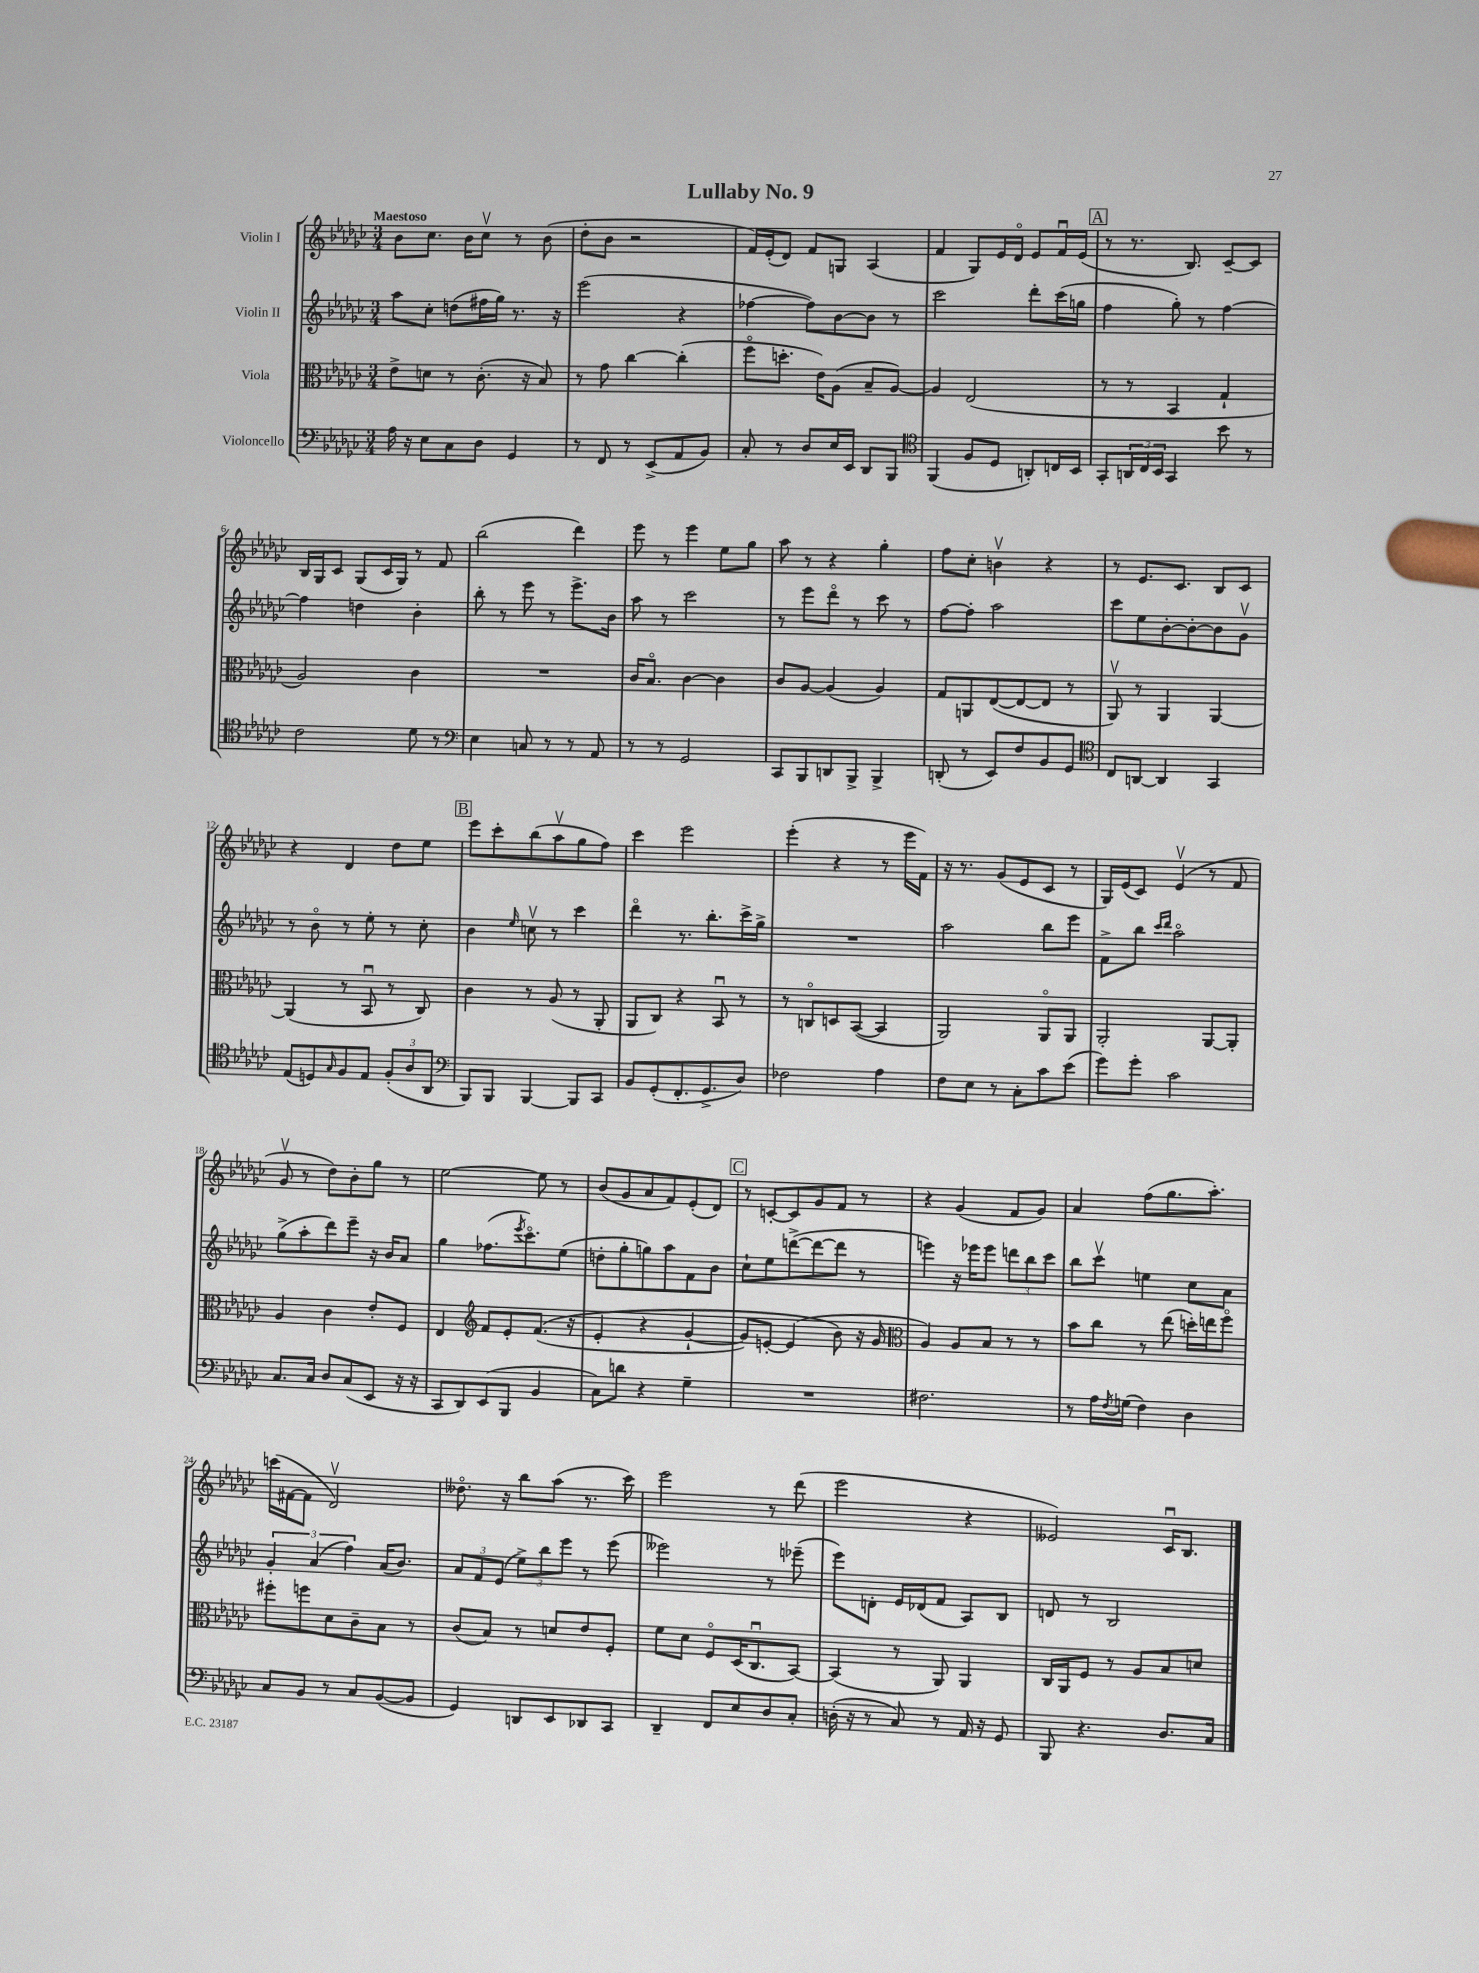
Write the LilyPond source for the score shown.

\header { title = "Lullaby No. 9" }
<<
\new StaffGroup <<
\new Staff = "s0" \with { instrumentName = "Violin I" } {
    \clef treble \key ges \major \numericTimeSignature \time 3/4 \tempo "Maestoso"
    bes'8 ces''8. bes'16 ces''8\upbow r8 bes'8( |
    des''8-. bes'8 r2 |
    f'16) ees'16-.( des'8) f'8 g8 aes4( |
    f'4 ges8) ees'16 des'16\flageolet ees'8 f'16\downbow ees'16( |
    \mark \markup { \box "A" } r8 r8. bes8.) ces'8~-- ces'8 |
    bes16 ges16 ces'8 ges8( ces'16 ges16) r8 f'8 |
    bes''2( des'''4) |
    ees'''8 r8 ees'''4 ees''8 ges''8 |
    aes''8 r8 r4 ges''4-. |
    f''8 ces''8-. b'4\upbow r4 |
    r8 ees'8. ces'8. bes8 ces'8 |
    r4 des'4 des''8 ees''8 |
    \mark \markup { \box "B" } ees'''8 ces'''8-. bes''8( aes''8\upbow ges''8 f''8) |
    ces'''4 ees'''2 |
    ees'''4-.( r4 r8 ees'''16 f'16) |
    r16 r8. ges'8( ees'8 ces'8 r8 |
    ges16) ees'16( ces'8) ees'4\upbow( r8 f'8 |
    ges'8\upbow r8 des''8) bes'8-. ges''8 r8 |
    ees''2~ ees''8 r8 |
    bes'8( ges'8 aes'8 f'8) ees'8-.( des'8) |
    \mark \markup { \box "C" } r8 c'8~-. c'8 ges'8 f'8 r8 |
    r4 ges'4( f'8 ges'8) |
    aes'4 f''8( ges''8. aes''8.-.) |
    c'''16( fis'16~ fis'8 des'2\upbow) |
    deses''8.\flageolet r16 bes''8 aes''8( r8. ces'''16) |
    ees'''2 r8 des'''8( |
    ees'''2 r4 |
    eeses'2) ces'16\downbow bes8. \bar "|." |
}
\new Staff = "s1" \with { instrumentName = "Violin II" } {
    \clef treble \key ges \major \numericTimeSignature \time 3/4
    aes''8 ces''8-. d''8( fis''16 ges''16) r8. r16 |
    ees'''2( r4 |
    fes''4~ fes''8) bes'8~ bes'8 r8 |
    ces'''2 des'''8-. ces'''16( g''16 |
    \mark \markup { \box "A" } f''4 ges''8-.) r8 f''4~ |
    f''4 d''4 bes'4-. |
    bes''8-. r8 ees'''8 r8 ees'''8.-> bes'16 |
    aes''8 r8 ces'''2 |
    r8 ees'''8 des'''8\flageolet r8 ces'''8 r8 |
    f''8~ f''8-. aes''2 |
    ces'''8 ees''8 bes'8~-. bes'8~-. bes'8 ges'8\upbow |
    r8 bes'8\flageolet r8 ees''8-. r8 ces''8-. |
    \mark \markup { \box "B" } bes'4 \grace { ees''16 } c''8\upbow r8 ces'''4 |
    des'''4\flageolet r8. bes''8.-. ces'''16-> ges''16-> |
    R2. |
    aes''2 bes''8 ees'''8 |
    f'8-> bes''8 \grace { ces'''16 des'''16 } aes''2\flageolet |
    ges''8->( aes''8-. des'''8) ees'''8-- r16 bes'16 aes'8 |
    ges''4 fes''8.( \acciaccatura { ees'''8 } ces'''8.\flageolet) ees''8( |
    d''8-. ges''8-. g''8) aes''8 f'8 bes'8 |
    \mark \markup { \box "C" } ces''8-! ees''8 d'''8~->( d'''8~ d'''8 r8 |
    e'''4) r16 ees'''16 ees'''8 \tuplet 3/2 { d'''8 bes''8 ces'''8 } |
    bes''8 ces'''8\upbow e''4 ces''8 aes'8 |
    \tuplet 3/2 { ges'4-. aes'4( f''4) } aes'16( bes'8.) |
    \tuplet 3/2 { aes'8 f'8 ees'8( } \tuplet 3/2 { ees''8->) bes''8 ees'''8 } r8 ees'''8( |
    eeses'''2) r8 ees'''8--( |
    ees'''8) d'8-. ees'16 des'16( f'8 aes8) bes8 |
    d'8 r8 bes2 \bar "|." |
}
\new Staff = "s2" \with { instrumentName = "Viola" } {
    \clef alto \key ges \major \numericTimeSignature \time 3/4
    ees'8-> d'8 r8 ces'8.-.( r16 bes8) |
    r8 ges'8 ces''4~ ces''4-.( |
    f''8\flageolet d''8.-. ees'16) aes8( bes8-- aes8~) |
    aes4 ees2( |
    \mark \markup { \box "A" } r8 r8 bes,4 ges4-! |
    aes2) ces'4 |
    R2. |
    ces'16 bes8.\flageolet ces'4~ ces'4 |
    ces'8 aes8~ aes4( aes4) |
    ges8 a,8 ees8~( ees8~ ees8 r8 |
    aes,8\upbow) r8 aes,4 aes,4~ |
    aes,4( r8 bes,8\downbow r8 ces8) |
    \mark \markup { \box "B" } ces'4 r8 aes8( r8 aes,8-. |
    aes,8 ces8) r4 bes,8\downbow r8 |
    r8 c8\flageolet d8 bes,8~( bes,4 |
    aes,2) aes,8\flageolet aes,8 |
    aes,2-. aes,8~ aes,8-. |
    aes4 ces'4 ees'8-. f8 |
    ees4 \clef treble f'8 ees'8-. f'8.(\( r16 |
    ees'4-. r4 ges'4~-! |
    \mark \markup { \box "C" } ges'8) e'8~-. e'4( bes'8\) r16 ges'16 |
    \clef alto aes4) aes8 bes8 r8 r8 |
    bes'8 ces''8 r8 ees''8( d''16-.) e''16 f''8\flageolet |
    fis''8-. f''8 des'8 ces'8-- bes8 r8 |
    ces'8( bes8) r8 d'8 ees'8 f8-. |
    f'8 des'8 f8\flageolet des16( ces8.\downbow bes,8~) |
    bes,4( r8 aes,8) aes,4 |
    ces16 aes,16 f8 r8 aes8 bes8 d'8 \bar "|." |
}
\new Staff = "s3" \with { instrumentName = "Violoncello" } {
    \clef bass \key ges \major \numericTimeSignature \time 3/4
    aes16 r16 ees8 ces8 des8 ges,4 |
    r8 f,8 r8 ees,8->( aes,8 bes,8) |
    ces8-. r8 des8 ees16 ees,16 des,8 bes,,8 |
    \clef tenor f,4( f8 des8 a,8-.) c16 bes,16 |
    \mark \markup { \box "A" } ges,8-. \tuplet 3/2 { a,16 ces16 bes,16 } ges,4 bes'8 r8 |
    ces'2 des'8 r8 |
    \clef bass ees4 c8 r8 r8 aes,8 |
    r8 r8 ges,2 |
    ces,8 bes,,8 d,8 bes,,8-> bes,,4-> |
    d,8-.( r8 ees,8) f8 bes,8 ges,8 |
    \clef tenor ces8 a,8~ a,4 ges,4 |
    ees8( d8) \grace { ges16 } f8 ees8 \tuplet 3/2 { f8-.( aes8 aes,8 } |
    \mark \markup { \box "B" } \clef bass bes,,8) bes,,8 bes,,4~ bes,,8 ces,8 |
    bes,8 ges,8-.( f,8.-. ges,8.-> des8) |
    fes2 aes4 |
    f8 ees8 r8 ces8-. ces'8 ees'8( |
    ges'8) ges'8-. ces'2 |
    ces8. ces16 des8 ces8( ees,8 r16 r16 |
    ces,8 des,8) ees,8( bes,,8 bes,4 |
    ces8) d'8 r4 ges4-- |
    \mark \markup { \box "C" } R2. |
    fis2. |
    r8 aes16 \acciaccatura { f8 } g16( f4) des4 |
    ces8 bes,8 r8 ces8 bes,8~( bes,8 |
    ges,4) d,8 ees,8 des,8 ces,8 |
    des,4-- f,8 ees8 des8 ces8-. |
    d16-.( r16 r8 ces8) r8 aes,16 r16 ges,8 |
    bes,,8 r4. des8. ces16 \bar "|." |
}
>>
>>
